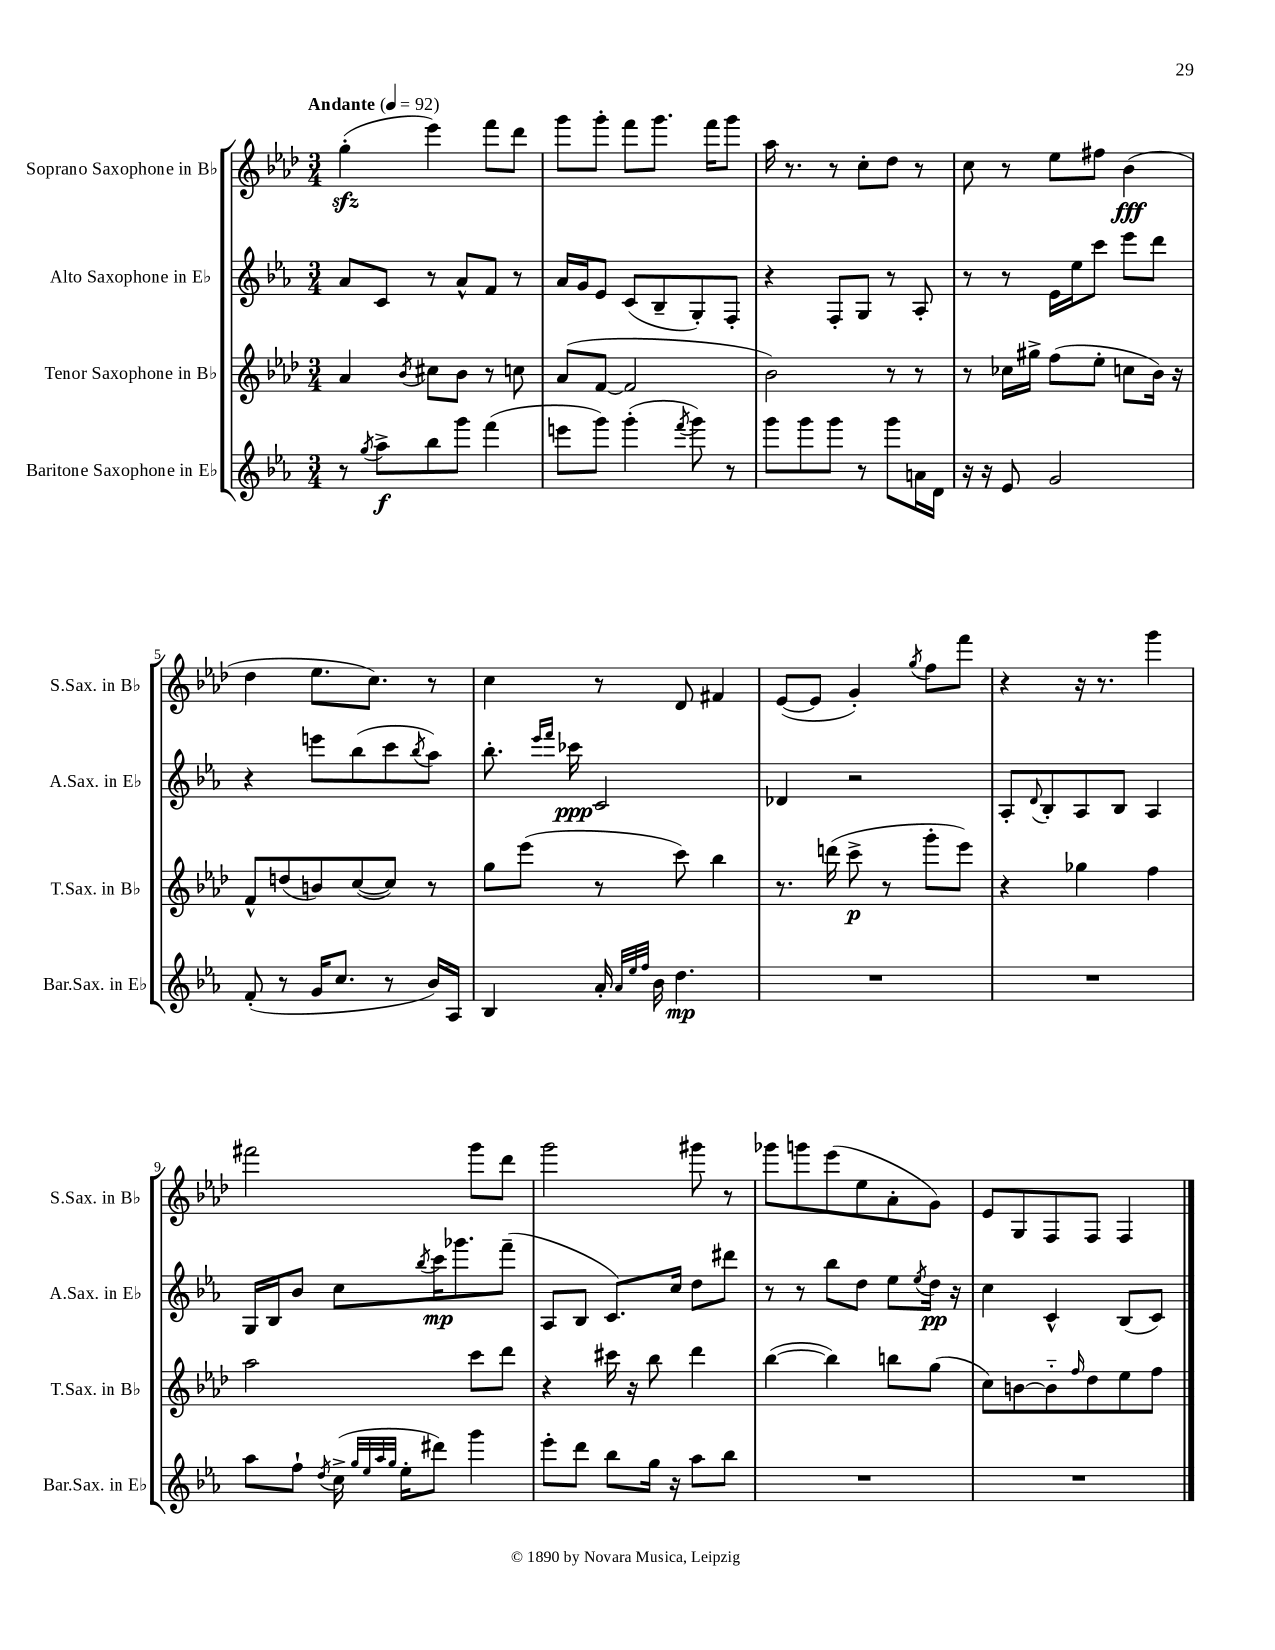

**kern	**kern	**kern	**kern
*staff4	*staff3	*staff2	*staff1
*clefG2	*clefG2	*clefG2	*clefG2
*k[b-e-a-]	*k[b-e-a-d-]	*k[b-e-a-]	*k[b-e-a-d-]
*M3/4	*M3/4	*M3/4	*M3/4
*MM92	*MM92	*MM92	*MM92
8r	4a-	8a-	(4gg'
8qgg	.	.	.
8aa-^	.	8c	.
.	8qb-	.	.
8bb-	8cc#	8r	4eee-)
8ggg	8b-	8a-^^	.
(4fff	8r	8f	8fff
.	8cc	8r	8ddd-
=	=	=	=
8eee	(8a-	16a-	8ggg
.	.	16g	.
8ggg)	[8f	8e-	8ggg'
(4ggg'	2f]	(8c	8fff
.	.	8B-~	8.ggg
8qfff	.	.	.
8ggg)	.	8G')	.
.	.	.	16fff
8r	.	8F'	8ggg
=	=	=	=
8ggg	2b-)	4r	16aa-
.	.	.	8.r
8ggg	.	.	.
8ggg	.	8F'	8r
8r	.	8G	8cc'
8ggg	8r	8r	8dd-
16a	8r	8A-'	8r
16d	.	.	.
=	=	=	=
16r	8r	8r	8cc
16r	.	.	.
8e-	16cc-	8r	8r
.	16gg#^	.	.
2g	(8ff	16e-	8ee-
.	.	16ee-	.
.	8ee-'	8ccc	8ff#
.	8cc	8eee-	(4b-
.	16b-)	8ddd	.
.	16r	.	.
=	=	=	=
(8f'	8f^^	4r	4dd-
8r	(8dd	.	.
16g	8b)	8eee	8.ee-
8.cc	.	.	.
.	([8cc	(8bb-	.
.	.	.	8.cc)
8r	8cc])	8ccc	.
.	.	8qbb-	.
16b-)	8r	8aa-)	8r
16A-	.	.	.
=	=	=	=
4B-	8gg	8.bb-'	4cc
.	(8eee-	.	.
.	.	16qqeee-	.
.	.	16qqfff	.
.	.	16ccc-	.
16a-'	8r	2c	8r
32qqa-	.	.	.
32qqee-	.	.	.
32qqff	.	.	.
16b-	.	.	.
4.dd	8ccc)	.	8d-
.	4bb-	.	4f#
=	=	=	=
2.r	8.r	4d-	([8e-
.	.	.	8e-]
.	(16ddd	.	.
.	8ccc^	2r	4g')
.	8r	.	.
.	.	.	8qgg
.	8ggg'	.	8ff
.	8eee-)	.	8fff
=	=	=	=
2.r	4r	8A-'	4r
.	.	8qqd	.
.	.	8B-'	.
.	4gg-	8A-	16r
.	.	.	8.r
.	.	8B-	.
.	4ff	4A-	4ggg
=	=	=	=
8aa-	2aa-	16G	2fff#
.	.	16B-	.
8ff`	.	8b-	.
8qdd	.	.	.
(16cc^	.	8cc	.
32qqgg	.	.	.
32qqee-	.	.	.
32qqaa-	.	.	.
32qqgg	.	.	.
16ee-'	.	.	.
.	.	8qbb-	.
8ddd#)	.	16ccc	.
.	.	8.ggg-	.
4ggg	8ccc	.	8ggg
.	8ddd-	(8fff~	8ddd-
=	=	=	=
8eee-'	4r	8A-	2ggg
8ddd	.	8B-	.
8bb-	16ccc#	8.c)	.
.	16r	.	.
16gg	8bb-	.	.
16r	.	16cc	.
8aa-	4ddd-	8dd	8ggg#
8bb-	.	8ddd#	8r
=	=	=	=
2.r	([4bb-	8r	8ggg-
.	.	8r	8ggg
.	4bb-])	8bb-	(8eee-
.	.	8dd	8ee-
.	8bb	8ee-	8a-'
.	.	8qee-	.
.	(8gg	16dd	8g)
.	.	16r	.
=	=	=	=
2.r	8cc)	4cc	8e-
.	[8b	.	8G
.	8b'~]	4c^^	8F
.	16qqff	.	.
.	8dd-	.	8F
.	8ee-	(8B-	4F
.	8ff	8c)	.
==	==	==	==
*-	*-	*-	*-
